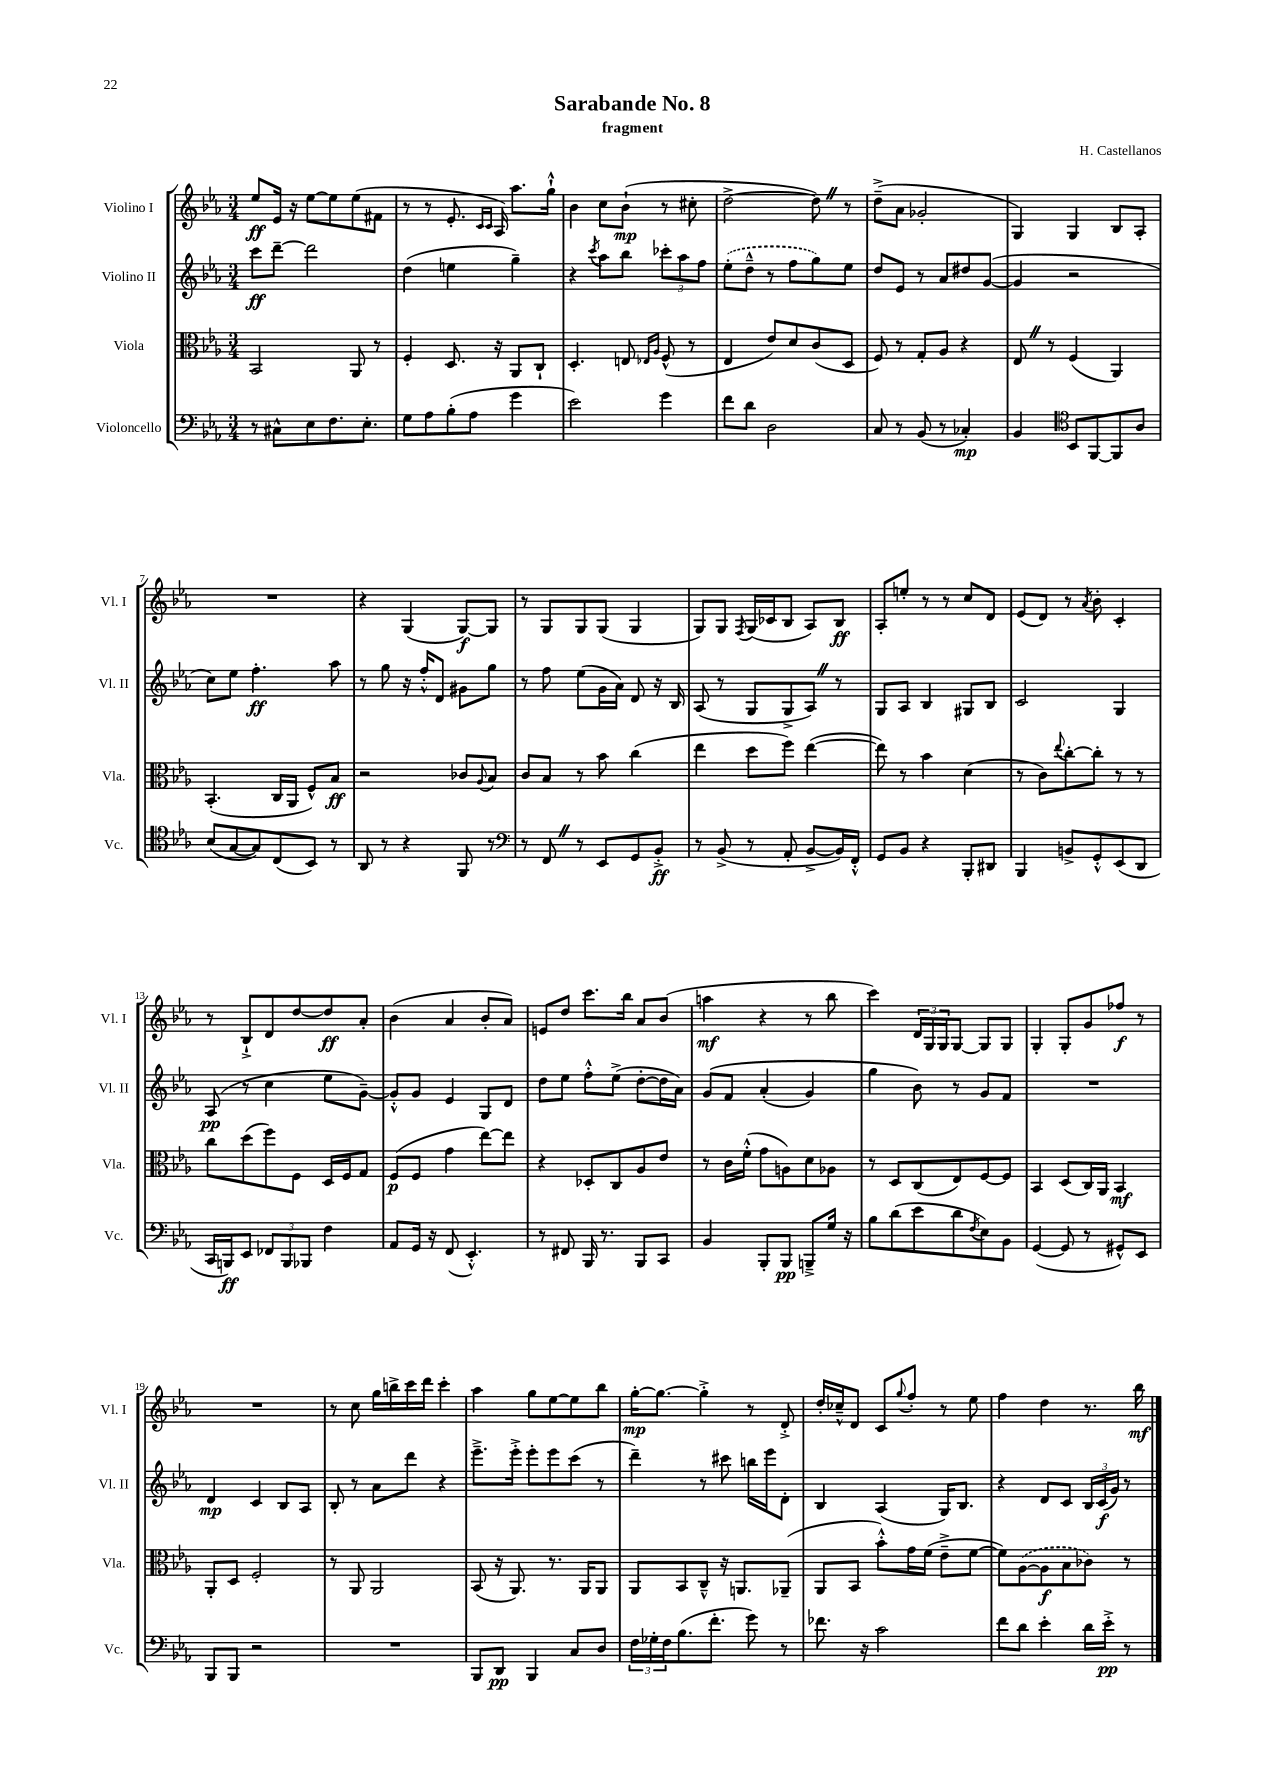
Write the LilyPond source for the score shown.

\header { title = "Sarabande No. 8" composer = "H. Castellanos" subtitle = "fragment" }
<<
\new StaffGroup <<
\new Staff = "s0" \with { instrumentName = "Violino I" shortInstrumentName = "Vl. I" } {
    \clef treble \key ees \major \numericTimeSignature \time 3/4
    ees''8\ff ees'16 r16 ees''8~ ees''8 ees''8( fis'8 |
    r8 r8 ees'8.-. \grace { c'16 c'16 } aes16) aes''8. g''16-!-^ |
    bes'4 c''8 bes'8-!\mp( r8 cis''8-. |
    d''2~-> d''8) \once \override BreathingSign.text = \markup { \musicglyph "scripts.caesura.straight" } \breathe r8 |
    d''8--->( aes'8 ges'2-. |
    g4) g4 bes8 aes8-. |
    R2. |
    r4 g4( g8~\f) g8 |
    r8 g8 g8 g8( g4 |
    g8) g8 \acciaccatura { f8 } g16( ces'16 bes8 aes8) bes8\ff |
    aes8-. e''8-. r8 r8 c''8 d'8 |
    ees'8( d'8) r8 \acciaccatura { aes'8 } bes'8-. c'4-. |
    r8 bes8-!-> d'8 d''8~ d''8\ff aes'8-. |
    bes'4( aes'4 bes'8-. aes'8) |
    e'8 d''8 c'''8. bes''16 aes'8 bes'8( |
    a''4\mf r4 r8 bes''8 |
    c'''4) \tuplet 3/2 { d'16 g16 g16 } g8~ g8 g8 |
    g4-. g8-. g'8 fes''8\f r8 |
    R2. |
    r8 c''8 g''16 b''16-> c'''16 d'''16 c'''4-. |
    aes''4 g''8 ees''8~ ees''8 bes''8 |
    g''16~-.\mp g''8.~ g''4-.-> r8 d'8-.-> |
    d''16-. ces''16---^ d'8 c'8 \appoggiatura { g''8 } f''8-. r8 ees''8 |
    f''4 d''4 r8. bes''16\mf \bar "|." |
}
\new Staff = "s1" \with { instrumentName = "Violino II" shortInstrumentName = "Vl. II" } {
    \clef treble \key ees \major \numericTimeSignature \time 3/4
    c'''8\ff d'''8~-- d'''2 |
    d''4( e''4 g''4--) |
    r4 \acciaccatura { c'''8 } aes''8 bes''8 \tuplet 3/2 { ces'''8-. aes''8 f''8 } |
    \once \slurDashed ees''8-.( d''8---^ r8 f''8 g''8) ees''8 |
    d''8 ees'8 r8 aes'8 dis''8 g'8~( |
    g'4 r2 |
    c''8) ees''8 f''4.-.\ff aes''8 |
    r8 g''8 r16 f''16-.-^ d'8 gis'8 g''8 |
    r8 f''8 ees''8( g'16 aes'16) d'8 r16 bes16 |
    aes8( r8 g8 g8-> aes8) \once \override BreathingSign.text = \markup { \musicglyph "scripts.caesura.straight" } \breathe r8 |
    g8 aes8 bes4 gis8 bes8 |
    c'2 g4 |
    aes8\pp( r8 c''4 ees''8 g'8~--) |
    g'8-.-^ g'8 ees'4 g8 d'8 |
    d''8 ees''8 f''8-.-^ ees''8->( d''8~-. d''16 aes'16) |
    g'8\( f'8 aes'4-.( g'4) |
    g''4 bes'8\) r8 g'8 f'8 |
    R2. |
    d'4\mp c'4 bes8 aes8 |
    bes8-. r8 aes'8 d'''8 r4 |
    ees'''8.---> ees'''16-.-> ees'''8-. ees'''8 c'''8( r8 |
    d'''4--) r8 cis'''8 b''16 ees'''16 d'8-. |
    bes4 aes4( g16) bes8. |
    r4 d'8 c'8 \tuplet 3/2 { bes16 c'16\f( g'16) } r8 \bar "|." |
}
\new Staff = "s2" \with { instrumentName = "Viola" shortInstrumentName = "Vla." } {
    \clef alto \key ees \major \numericTimeSignature \time 3/4
    bes,2 aes,8 r8 |
    f4-. d8. r16 aes,8 c8-! |
    d4.-. e8 \grace { ees16 aes16 } f8-^( r8 |
    ees4 ees'8) d'8 c'8( d8 |
    f8) r8 g8-. aes8 r4 |
    ees8 \once \override BreathingSign.text = \markup { \musicglyph "scripts.caesura.straight" } \breathe r8 f4( aes,4) |
    bes,4.-.( c16 aes,16 f8-^) bes8\ff |
    r2 ces'8 \appoggiatura { aes8 } bes8 |
    c'8 bes8 r8 bes'8 c''4( |
    ees''4 d''8 f''8) ees''4~( |
    ees''8) r8 bes'4 d'4( |
    r8 c'8) \appoggiatura { ees''8 } c''8~-. c''8-. r8 r8 |
    c''8 d''8( f''8) f8 d16 f16 g8 |
    f8\p( f8 g'4 ees''8~) ees''8 |
    r4 des8-. c8 aes8 ees'8 |
    r8 c'16 f'16-.-^( g'8 a8) d'8 aes8 |
    r8 d8 c8( ees8) f8~ f8 |
    bes,4 d8( c16) aes,16 bes,4\mf |
    aes,8-. d8 f2-. |
    r8 aes,8 aes,2 |
    bes,8( r16 aes,8.) r8. aes,16 aes,8 |
    aes,8 bes,8 c8---^ r16 a,8. aes,8--( |
    aes,8 bes,8 bes'8-.-^) g'16 f'16( ees'8---> f'8~ |
    f'8) \once \slurDashed aes8~( aes8\f bes8 ces'8) r8 \bar "|." |
}
\new Staff = "s3" \with { instrumentName = "Violoncello" shortInstrumentName = "Vc." } {
    \clef bass \key ees \major \numericTimeSignature \time 3/4
    r8 cis8-^ ees8 f8. ees8.-. |
    g8 aes8 bes8-.( aes8 g'4 |
    ees'2) g'4 |
    f'8 d'8 d2 |
    c8 r8 bes,8( r8 ces4-.\mp) |
    bes,4 \clef tenor bes,8 f,8~ f,8 aes8 |
    bes8( g8~ g8) c8( bes,8) r8 |
    aes,8 r8 r4 f,8 r8 |
    \clef bass r8 f,8 \once \override BreathingSign.text = \markup { \musicglyph "scripts.caesura.straight" } \breathe r8 ees,8 g,8 bes,8-.->\ff |
    r8 bes,8->( r8 aes,8-. bes,8~-> bes,16) f,16-.-^ |
    g,8 bes,8 r4 bes,,8-. dis,8 |
    bes,,4 b,8-> g,8-.-^ ees,8( d,8 |
    c,16 b,,16\ff) ees,8 \tuplet 3/2 { fes,8 b,,8 bes,,8 } f4 |
    aes,8 g,16 r16 f,8( ees,4.-.-^) |
    r8 fis,8 bes,,16 r8. bes,,8 c,8 |
    bes,4 bes,,8-. bes,,8\pp b,,8---> g16 r16 |
    bes8 d'8( ees'8 d'8 \acciaccatura { f8 } ees8) bes,8 |
    g,4~( g,8 r8 gis,8-^) ees,8 |
    bes,,8 bes,,8 r2 |
    R2. |
    bes,,8 d,8\pp bes,,4 c8 d8 |
    \tuplet 3/2 { f16 ges16-. f16 } bes8.( f'8.-. g'8) r8 |
    fes'8. r16 c'2 |
    f'8 d'8 ees'4-. d'16 ees'16-.->\pp r8 \bar "|." |
}
>>
>>
